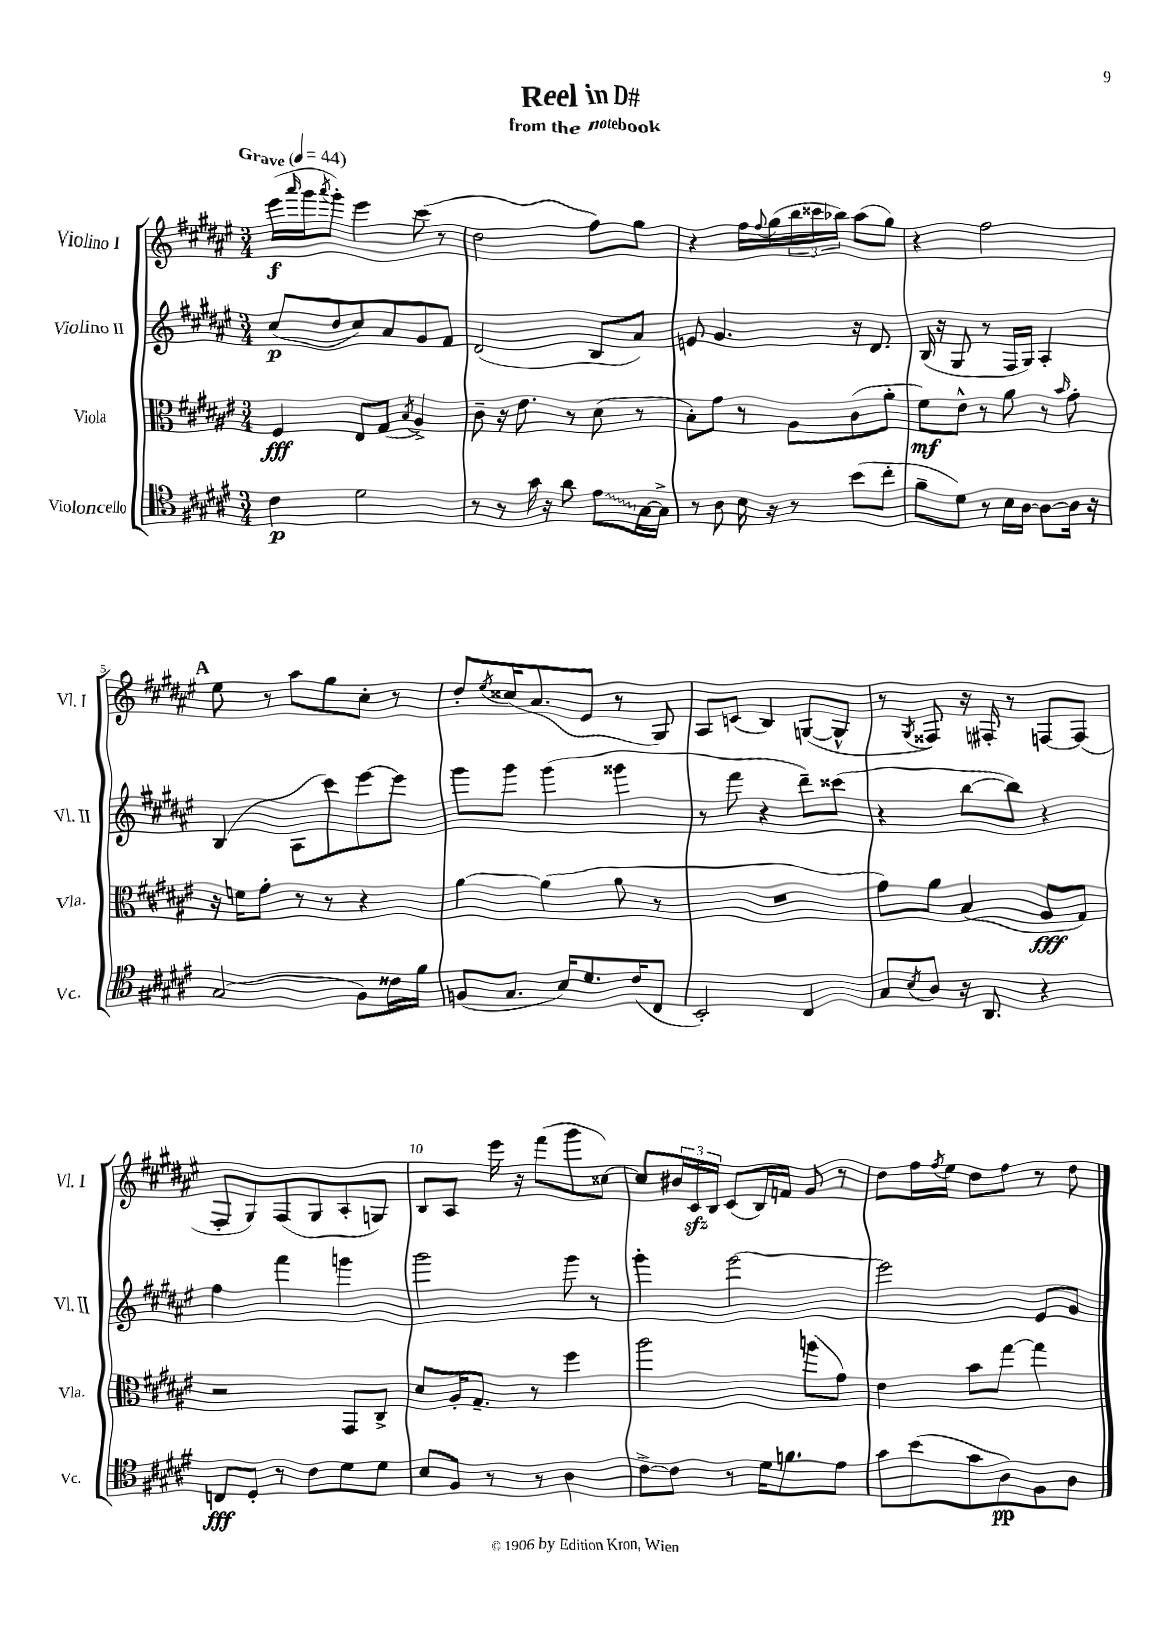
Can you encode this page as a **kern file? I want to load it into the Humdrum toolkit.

**kern	**kern	**kern	**kern
*staff4	*staff3	*staff2	*staff1
*clefC4	*clefC3	*clefG2	*clefG2
*k[f#c#g#d#a#e#]	*k[f#c#g#d#a#e#]	*k[f#c#g#d#a#e#]	*k[f#c#g#d#a#e#]
*M3/4	*M3/4	*M3/4	*M3/4
*MM44	*MM44	*MM44	*MM44
4c#	4F#	(8cc#	(16eee#
.	.	.	16qqaaa#
.	.	.	16ggg#
.	.	.	8qaaa#
.	.	8dd#	8ggg#')
2d#	8E#	8cc#)	4eee#
.	(8G#	8a#	.
.	8qB	.	.
.	4A#^)	8g#	(8ccc#
.	.	8f#	8r
=	=	=	=
8r	8c#~	(2d#	2dd#
8r	16r	.	.
.	8.e#	.	.
16g#	.	.	.
16r	.	.	.
8a#	8r	.	.
8e#	(8d#	8B	8ff#)
[16G#	8r	8a#)	8gg#
16G#^]	.	.	.
=	=	=	=
8r	8B')	8e	4r
8A#	8g#	4.g#	.
16B	8r	.	16ff#
.	.	.	8qqff#
16r	.	.	(16gg#
8r	8A#	.	24bb
.	.	.	24ccc##
.	.	.	24bb-)
(8b	(8c#	16r	(8aa#
.	.	8.d#	.
8cc#'	8a#'	.	8gg#)
=	=	=	=
8f#~	8f#)	(16B	4r
.	.	16r	.
8d#)	8e#^^	8G#	.
8r	8r	8r	2ff#
16B	8a#	16F#	.
[16A#	.	16G#)	.
8A#_	8r	4A#'	.
.	16qqb	.	.
16A#]	8g#'	.	.
16r	.	.	.
=	=	=	=
(2G#	16r	(4B	8ee#
.	16f	.	.
.	8g#'	.	8r
.	8r	8A#	8aa#
.	8r	8ccc#)	8gg#
8F#)	4r	[8eee#	8cc#'
16c##	.	8eee#]	8r
16f#	.	.	.
=	=	=	=
(8F	[4a#	8ggg#	8dd#'
.	.	.	8qee#
8.G#	.	8ggg#	(16cc##
.	.	.	8.a#
.	(4a#]	(4ggg#	.
16B)	.	.	.
8.d#	.	.	8e#
.	8a#	4ggg##	8r
(16c#	.	.	.
8C#	8r	.	8G#)
=	=	=	=
2BB')	2.r	8r	8A#
.	.	8fff#	(8c
.	.	4r	4B)
4C#	.	8ddd#~)	([8G
.	.	(8ccc##	8G^^]
=	=	=	=
8G#	8g#)	4r	8r
8qB	.	.	8qG#
8A#	8a#	.	8F##)
16r	(4B	[8bb	16r
8.AA#	.	.	16F#'
.	.	8bb])	8r
4r	8A#	4r	[8F
.	8G#)	.	(8F]
=	=	=	=
8C	2r	4ff#	8F#'
8D#'	.	.	8G#)
8r	.	4fff#	(8F#
8c#	.	.	8G#
8d#	8GG#	4ggg	8A#'
8d#	8C#^	.	8G)
=	=	=	=
8B	8d#	2ggg#	8B
8F#	16A#'	.	8A#
.	8.G#~	.	.
8r	.	.	16eee#
.	.	.	16r
8r	8r	.	(8fff#
4A#	4ff#	8ggg#	8ggg#
.	.	8r	[8cc##)
=	=	=	=
[8c#^	2aa#	4ggg#'	8cc##]
8c#]	.	.	24b#
.	.	.	24c#
.	.	.	24B
8r	.	[2eee#	(8c#
16d#	.	.	16B)
8.f	.	.	16f
.	(8aa	.	8g#
8e#	8g#)	.	8r
=	=	=	=
8g#	4e#	2eee#]	8dd#
(8b	.	.	16ff#
.	.	.	8qff#
.	.	.	16ee#
8g#	8b	.	8dd#
8A#)	[8gg#	.	8ff#
8F#	4gg#]	8e#	8r
8A#	.	8g#	8dd#
==	==	==	==
*-	*-	*-	*-
